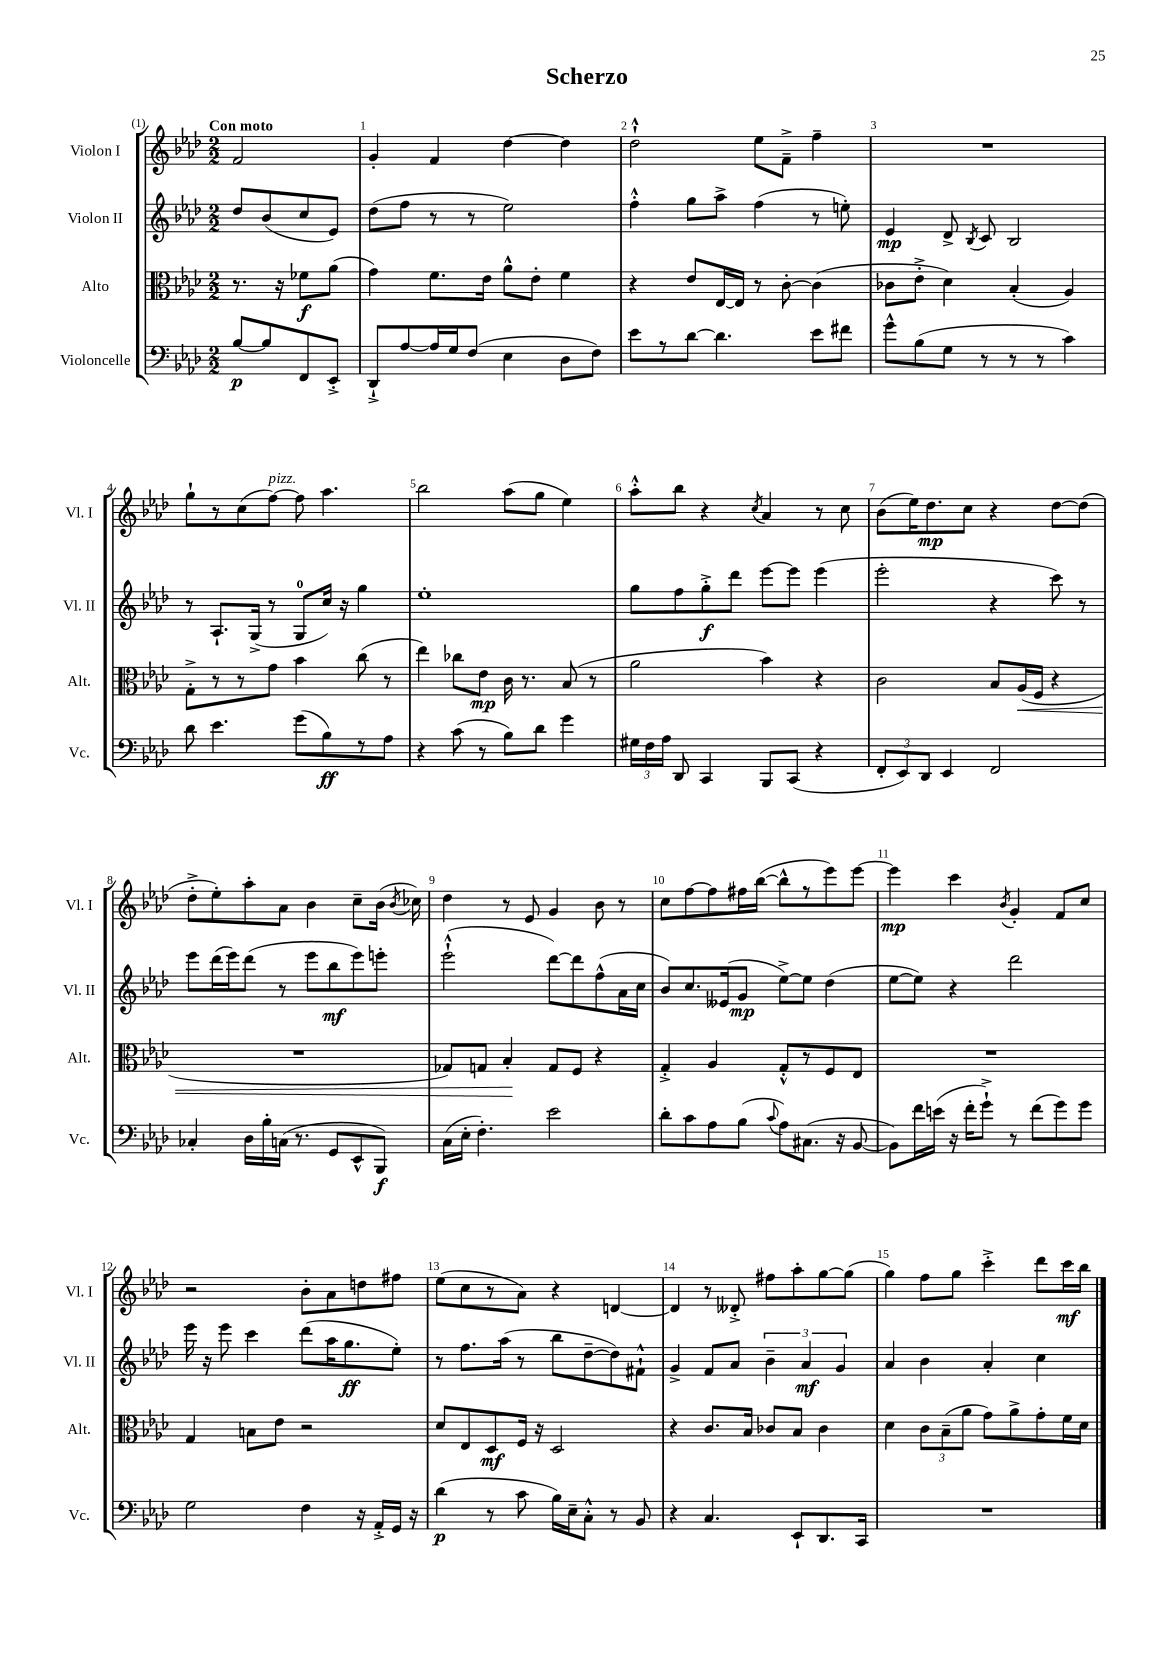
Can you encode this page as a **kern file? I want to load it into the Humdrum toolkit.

**kern	**kern	**kern	**kern
*staff4	*staff3	*staff2	*staff1
*clefF4	*clefC3	*clefG2	*clefG2
*k[b-e-a-d-]	*k[b-e-a-d-]	*k[b-e-a-d-]	*k[b-e-a-d-]
*M2/2	*M2/2	*M2/2	*M2/2
[8B-/L	8.r	8dd-/L	2f/
8B-/]	.	(8b-/	.
.	16r	.	.
8FF/	8f-\L	8cc/	.
8EE-'^/J	(8a-\J	8e-/J)	.
=	=	=	=
8DD-`^/L	4g\)	(8dd-\L	4g'/
[8A-/	.	8ff\J	.
16A-/]L	8.f\L	8r	4f/
16G/J	.	.	.
(8F/J	.	8r	.
.	16e-\Jk	.	.
4E-\	8a-^^\L	2ee-\)	[4dd-\
.	8e-'\J	.	.
8D-\L	4f\	.	4dd-\]
8F\J)	.	.	.
=	=	=	=
8e-\L	4r	4ff'^^\	2dd-`^^\
8r	.	.	.
[8d-\J	8e-/L	8gg\L	.
4.d-\]	[16E-/L	8aa-^\J	.
.	16E-/]JJ	.	.
.	8r	(4ff\	8ee-\L
.	[8c'\	.	8f~^\J
8e-\L	(4c\]	8r	4ff~\
8f#\J	.	8ee'\)	.
=	=	=	=
8g^^\L	8c-\L	4e-/	1r
(8B-\	8e-'^\J	.	.
8G\J	4d-\)	8d-^/	.
.	.	8qB-/	.
8r	.	8c/	.
8r	(4B-'/	2B-/	.
8r	.	.	.
4c\)	4A-/)	.	.
=	=	=	=
8d-\	8G'^\L	8r	8gg`\L
4.e-\	8r	8.A-`/L	8r
.	8r	.	(8cc\
.	.	(16G^/Jk	.
.	8g\J	8r	[8ff\J)
(8g\L	4b-\	8G/L	8ff\]
8B-\)	.	16cc/Jk)	4.aa-\
.	.	16r	.
8r	(8cc\	4gg\	.
8A-\J	8r	.	.
=	=	=	=
4r	4ee-\)	1ee-'	2bb-\
(8c\	8cc-\L	.	.
8r	8e-\J	.	.
8B-\L)	16c\	.	(8aa-\L
.	8.r	.	.
8d-\J	.	.	8gg\J
4g\	(8B-/	.	4ee-\)
.	8r	.	.
=	=	=	=
24G#\LL	2a-\	8gg\L	8aa-'^^\L
24F\	.	.	.
24A-\JJ	.	.	.
8DD-/	.	8ff\	8bb-\J
4CC/	.	8gg'^\	4r
.	.	8ddd-\J	.
.	.	.	8qcc/
8BBB-/L	4b-\)	[8eee-\L	4a-/
(8CC/J	.	8eee-\]J	.
4r	4r	(4eee-\	8r
.	.	.	8cc\
=	=	=	=
12FF'/L	2c\	2eee-'\	(8b-\L
12EE-/)	.	.	.
.	.	.	16ee-\K)
12DD-/J	.	.	.
.	.	.	8.dd-\
4EE-/	.	.	.
.	.	.	8cc\J
2FF/	8B-/L	4r	4r
.	(16A-/L	.	.
.	16F/JJ	.	.
.	4r	8ccc\)	[8dd-\L
.	.	8r	(8dd-\]J
=	=	=	=
4C-'/	1r	8eee-\L	8dd-'^\L
.	.	(16ddd-\L	8ee-'\)
.	.	16eee-\J)	.
16D-\LL	.	(8ddd-\J	8aa-'\
16B-'\	.	.	.
(16C\JJ	.	8r	8a-\J
8.r	.	.	.
.	.	8eee-\L	4b-\
8GG/L	.	8bb-\	.
8EE-^^/	.	8eee-\)	8cc~\L
8BBB-/J)	.	8eee'\J	(16b-\Jk
.	.	.	8qb-/
.	.	.	16cc-\)
=	=	=	=
(16C\LL	8G-/L)	(2eee-`^^\	4dd-\
16E-'\JJ	.	.	.
4.F'\)	8G/J	.	.
.	4B-'/	.	8r
.	.	.	8e-/
2e-\	8G/L	[8ddd-\L)	4g/
.	8F/J	8ddd-\]	.
.	4r	(8ff^^\	8b-\
.	.	16a-\L	8r
.	.	16cc\JJ	.
=	=	=	=
8d-'\L	4G'^/	8b-/L)	8cc\L
8c\	.	8.cc/	[8ff\
8A-\	4A-/	.	8ff\]
.	.	(16e--/k	.
(8B-\J	.	8g/J	16ff#\L
.	.	.	([16bb-\JJ
8qqc/	.	.	.
8A-\L)	8G'^^/L	[8ee-^\L)	8bb-^^\]L
(8.C#\J	8r	8ee-\]J	8r
.	8F/	(4dd-\	8eee-\)
16r	.	.	.
[8BB-/	8E-/J	.	[8eee-\J
=	=	=	=
8BB-\]L)	1r	[8ee-\L	4eee-\]
16f\L	.	8ee-\]J)	.
(16e\JJ	.	.	.
16r	.	4r	4ccc\
16f'\LK	.	.	.
8g`^\J)	.	.	.
.	.	.	8qb-/
8r	.	2ddd-\	4g'/
(8f\L	.	.	.
8g\)	.	.	8f/L
8g\J	.	.	8cc/J
=	=	=	=
2G\	4G/	16eee-\	2r
.	.	16r	.
.	.	8eee-\	.
.	8B\L	4ccc\	.
.	8e-\J	.	.
4F\	2r	(8ddd-\L	8b-'\L
.	.	16aa-\K	8a-\
.	.	8.gg\	.
16r	.	.	8dd\
16AA-'^/LL	.	.	.
16GG/JJ	.	8ee-'\J)	8ff#\J
16r	.	.	.
=	=	=	=
(4d-\	8d-/L	8r	(8ee-\L
.	8E-/	8.ff\L	8cc\
8r	8D-/	.	8r
.	.	(16aa-\Jk	.
8c\	16F/Jk	8r	8a-\J)
.	16r	.	.
16B-\LL)	2D-/	8bb-\L	4r
16E-~\J	.	.	.
8C'^^\J	.	[8dd-~\	.
8r	.	8dd-\])	[4d/
8BB-/	.	8f#`^^\J	.
=	=	=	=
4r	4r	4g^/	4d/]
4.C/	8.c/L	8f/L	8r
.	.	8a-/J	8d--'^/
.	16B-/Jk	.	.
.	8c-/L	6b-~\	8ff#\L
8EE-`/L	8B-/J	.	8aa-'\
.	.	6a-/	.
8.DD-/	4c-\	.	[8gg\
.	.	6g/	.
.	.	.	(8gg\]J
16CC/Jk	.	.	.
=	=	=	=
1r	4d-\	4a-/	4gg\)
.	12c\L	4b-\	8ff\L
.	(12B-~\	.	.
.	.	.	8gg\J
.	12a-\J	.	.
.	8g\L)	4a-'/	4ccc'^\
.	8a-^\	.	.
.	8g'\	4cc\	8ddd-\L
.	16f\L	.	16ccc\L
.	16d-\JJ	.	16bb-\JJ
==	==	==	==
*-	*-	*-	*-
